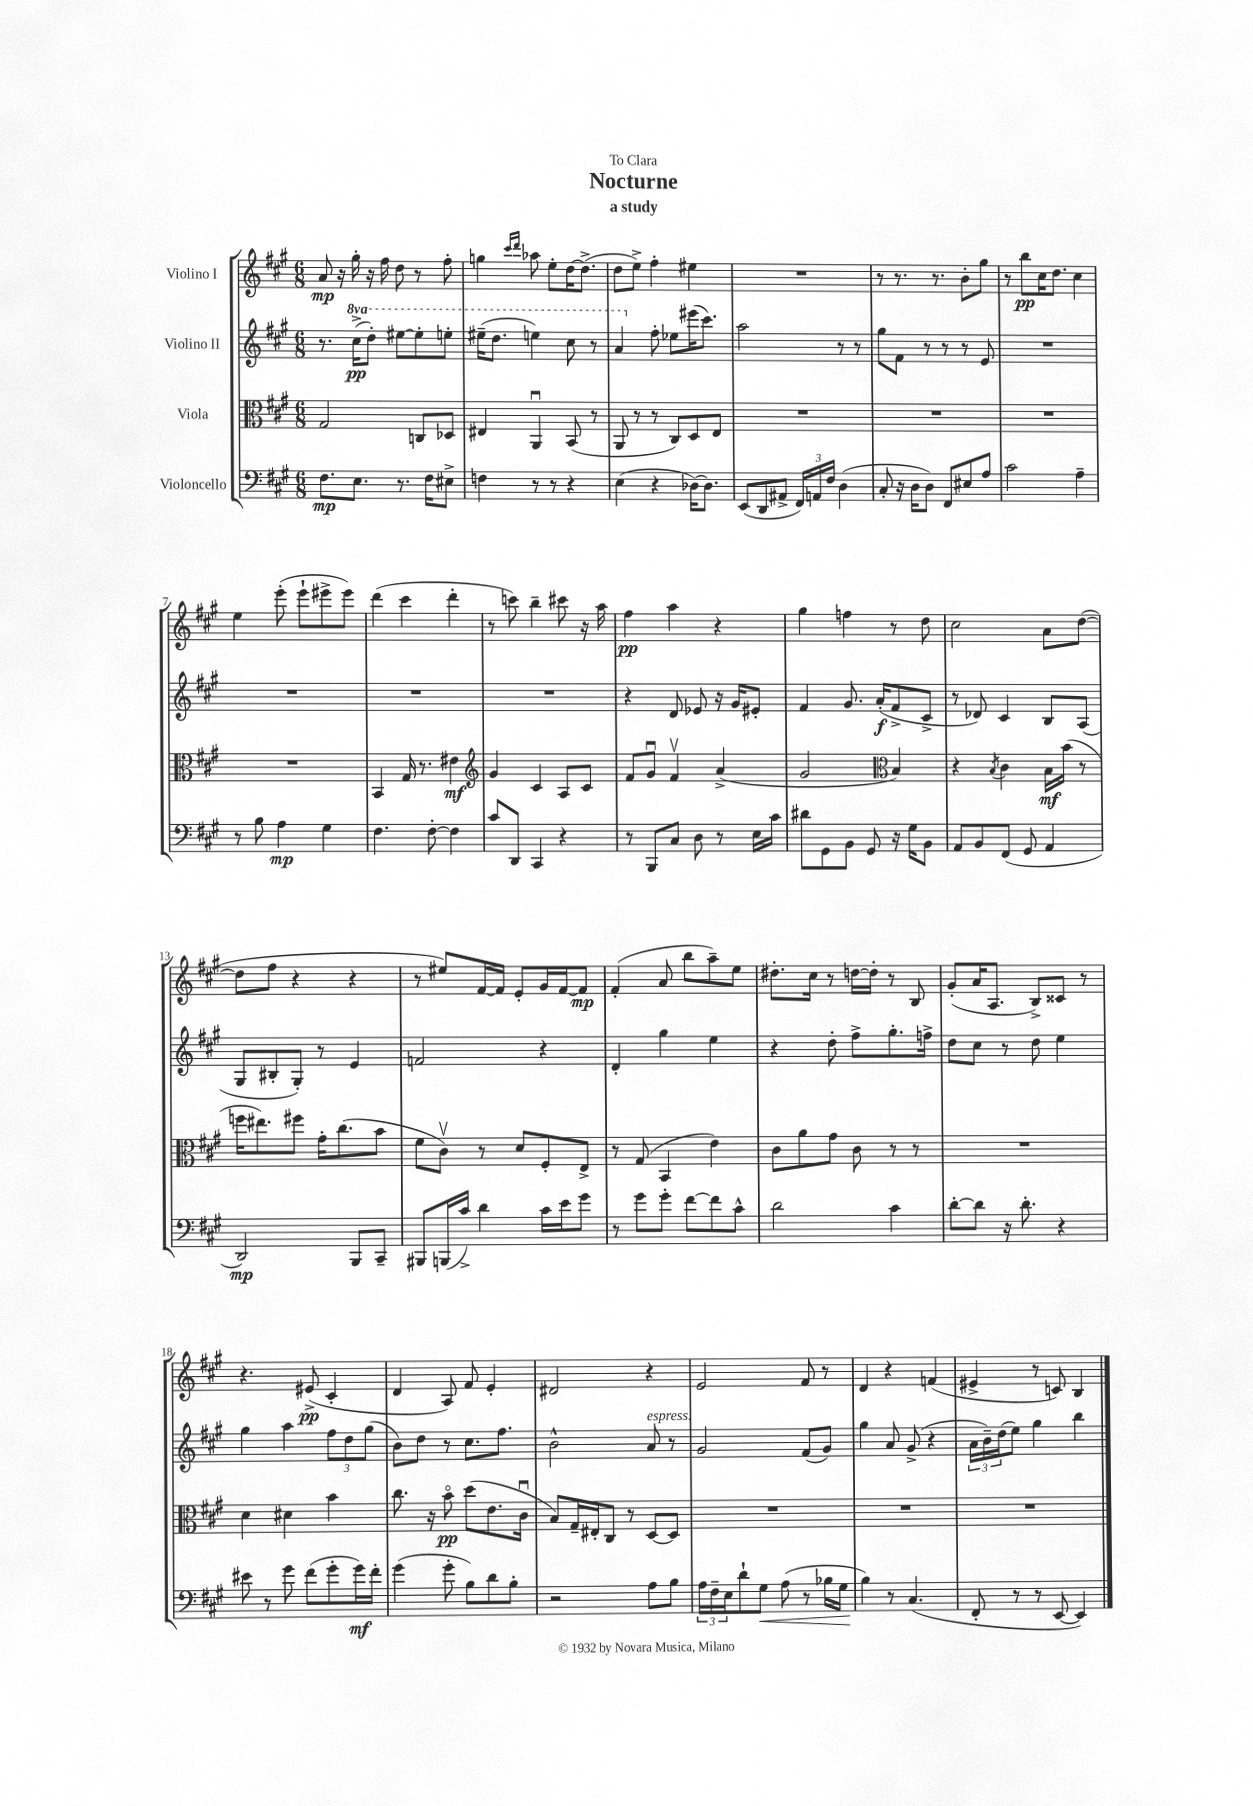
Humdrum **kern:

**kern	**kern	**kern	**kern
*staff4	*staff3	*staff2	*staff1
*clefF4	*clefC3	*clefG2	*clefG2
*k[f#c#g#]	*k[f#c#g#]	*k[f#c#g#]	*k[f#c#g#]
*M6/8	*M6/8	*M6/8	*M6/8
8.F#	2G#	8.r	8a
.	.	.	16r
8.E	.	(16ccc#^	16gg#'
.	.	8ddd')	16r
.	.	.	16ff#
8.r	.	[8eee#	8dd
.	8C	8eee#']	8r
16F#	.	.	.
8E#^	8D-	8eee'	8ff#'
=	=	=	=
4F	4E#	(16eee#~	4gg
.	.	8.ddd	.
.	.	.	16qqccc#
.	.	.	16qqddd
8r	4AAu	4eee)	8aa-
8r	.	.	8ee'
4r	(8BB	8ccc#	[16dd
.	.	.	(8.dd^]
.	8r	8r	.
=	=	=	=
(4E	8AA	4aa	8dd
.	8r	.	8ee^)
4r	8r	8ff#'	4ff#'
.	8C#)	8ee-	.
[16D-)	8D	(16eee#	4ee#
8.D-]	.	8.ccc#)	.
.	8E	.	.
=	=	=	=
(8EE	2.r	2aa	2.r
8DD	.	.	.
8AA#^	.	.	.
24FF#)	.	.	.
24AA	.	.	.
24F#	.	.	.
(4D	.	8r	.
.	.	8r	.
=	=	=	=
8C#'	2.r	8gg#	8r
16r	.	8f#	8.r
16D	.	.	.
8D)	.	8r	.
.	.	.	8.r
8FF#	.	8r	.
8E#	.	8r	8b'
8A	.	8e	8gg#
=	=	=	=
2c#	2.r	2.r	8r
.	.	.	8bb
.	.	.	16cc#
.	.	.	8.dd
4A~	.	.	4cc#
=	=	=	=
8r	2.r	2.r	4ee
8B	.	.	.
4A	.	.	(8eee'
.	.	.	8eee`
4G#	.	.	8eee#^
.	.	.	8eee#)
=	=	=	=
4.F#	4BB	2.r	(4ddd
.	16G#	.	4ccc#
.	8.r	.	.
[8F#'	.	.	.
4F#]	4e#	.	4ddd'
=	=	=	=
*	*clefG2	*	*
8c#	4g#	2.r	8r
8DD	.	.	8ccc)
4CC#	4c#	.	4bb~
4r	8A	.	8ccc#
.	8c#	.	16r
.	.	.	16aa
=	=	=	=
8r	8f#	4r	4ff#
8BBB	8g#u	.	.
8C#	4f#v	8d	4aa
8D	.	8e-	.
8r	(4a^	16r	4r
.	.	16g#	.
16E	.	8e#'	.
16c#	.	.	.
=	=	=	=
8d#	2g#	4f#	4gg#
8GG#	.	.	.
8BB	.	8.g#	4ff
8GG#	.	.	.
.	.	(16a'	.
*	*clefC3	*	*
16r	4B)	8f#^	8r
16G#	.	.	.
8BB	.	8c#^	8dd
=	=	=	=
8AA	4r	8r	2cc#
8BB	.	8d-)	.
.	8qB	.	.
(8FF#	4c#	4c#	.
8GG#	.	.	.
4AA	16B	8B	8a
.	(16b	.	.
.	8r	(8A	([8dd
=	=	=	=
2DD)	16ff	8G#	8dd]
.	8.ee#)	.	.
.	.	8B#'	8ff#
.	8ff#	8G#')	4r
.	16g#'	8r	.
.	(8.cc#	.	.
8BBB	.	4e	4r
8CC#~	8b	.	.
=	=	=	=
8BBB#	8f#	2f	8r
(16BBB	8c#v)	.	8ee#)
16c#^)	.	.	.
4d	8r	.	[16f#
.	.	.	16f#]
.	8d	.	8e'
16c#	8F#'	4r	16g#
16e	.	.	[16f#
8g#	8E^	.	8f#]
=	=	=	=
8r	8r	4d'	(4f#'
8g#	(8G#	.	.
8g#'	4BB	4gg#	8a
[8f#	.	.	8bb
8f#]	4e)	4ee	8aa~)
8c#^^	.	.	8ee
=	=	=	=
2d	8c#	4r	8.dd#'
.	8a	.	.
.	.	.	16cc#
.	8g#	8dd'	8r
.	8c#	8ff#^	[16dd
.	.	.	16dd']
4c#	8r	8.gg#'	8r
.	8r	.	8B
.	.	16ff^	.
=	=	=	=
[8d'	2.r	8dd	(8g#'
8d]	.	8cc#	16a
.	.	.	8.A
16r	.	8r	.
8.d'	.	.	.
.	.	8dd	8B^)
4r	.	4ee	8c##
.	.	.	8r
=	=	=	=
8e#	4d	4gg#	4.r
8r	.	.	.
8g#	4d#	4aa	.
(8f#	.	.	(8e#^
8g#'	4b	12ff#	4c#'
.	.	12dd	.
16g#)	.	.	.
.	.	(12gg#	.
16f#'	.	.	.
=	=	=	=
(4g#	8.cc#	8b)	4d
.	.	8dd	.
.	16r	.	.
8g#'	8bo	8r	8A)
8B)	(8dd	8.cc#	8f#
8d	8.e	.	4e'
.	.	8.ff#	.
8B'	.	.	.
.	16c#u	.	.
=	=	=	=
2r	8B)	2b^^	2d#
.	16G#~	.	.
.	16E#'	.	.
.	8C#	.	.
.	8r	.	.
8A	[8D	8a	4r
8B	8D]	8r	.
=	=	=	=
24A	2.r	2g#	2e
24F#~	.	.	.
24E	.	.	.
8d`	.	.	.
8G#	.	.	.
(8A	.	.	.
8r	.	(8f#	8f#
16B-	.	8g#)	8r
16G#	.	.	.
=	=	=	=
4B)	2.r	4gg#	4d
8r	.	8a	4r
(4.C#	.	(8g#^	.
.	.	4r	(4f
=	=	=	=
8FF#'	2.r	24a	4e#^
.	.	24b~)	.
.	.	(24dd	.
8r	.	8ee)	.
8r	.	4gg#	8r
[8EE	.	.	8c)
4EE])	.	4bb	4B
==	==	==	==
*-	*-	*-	*-
